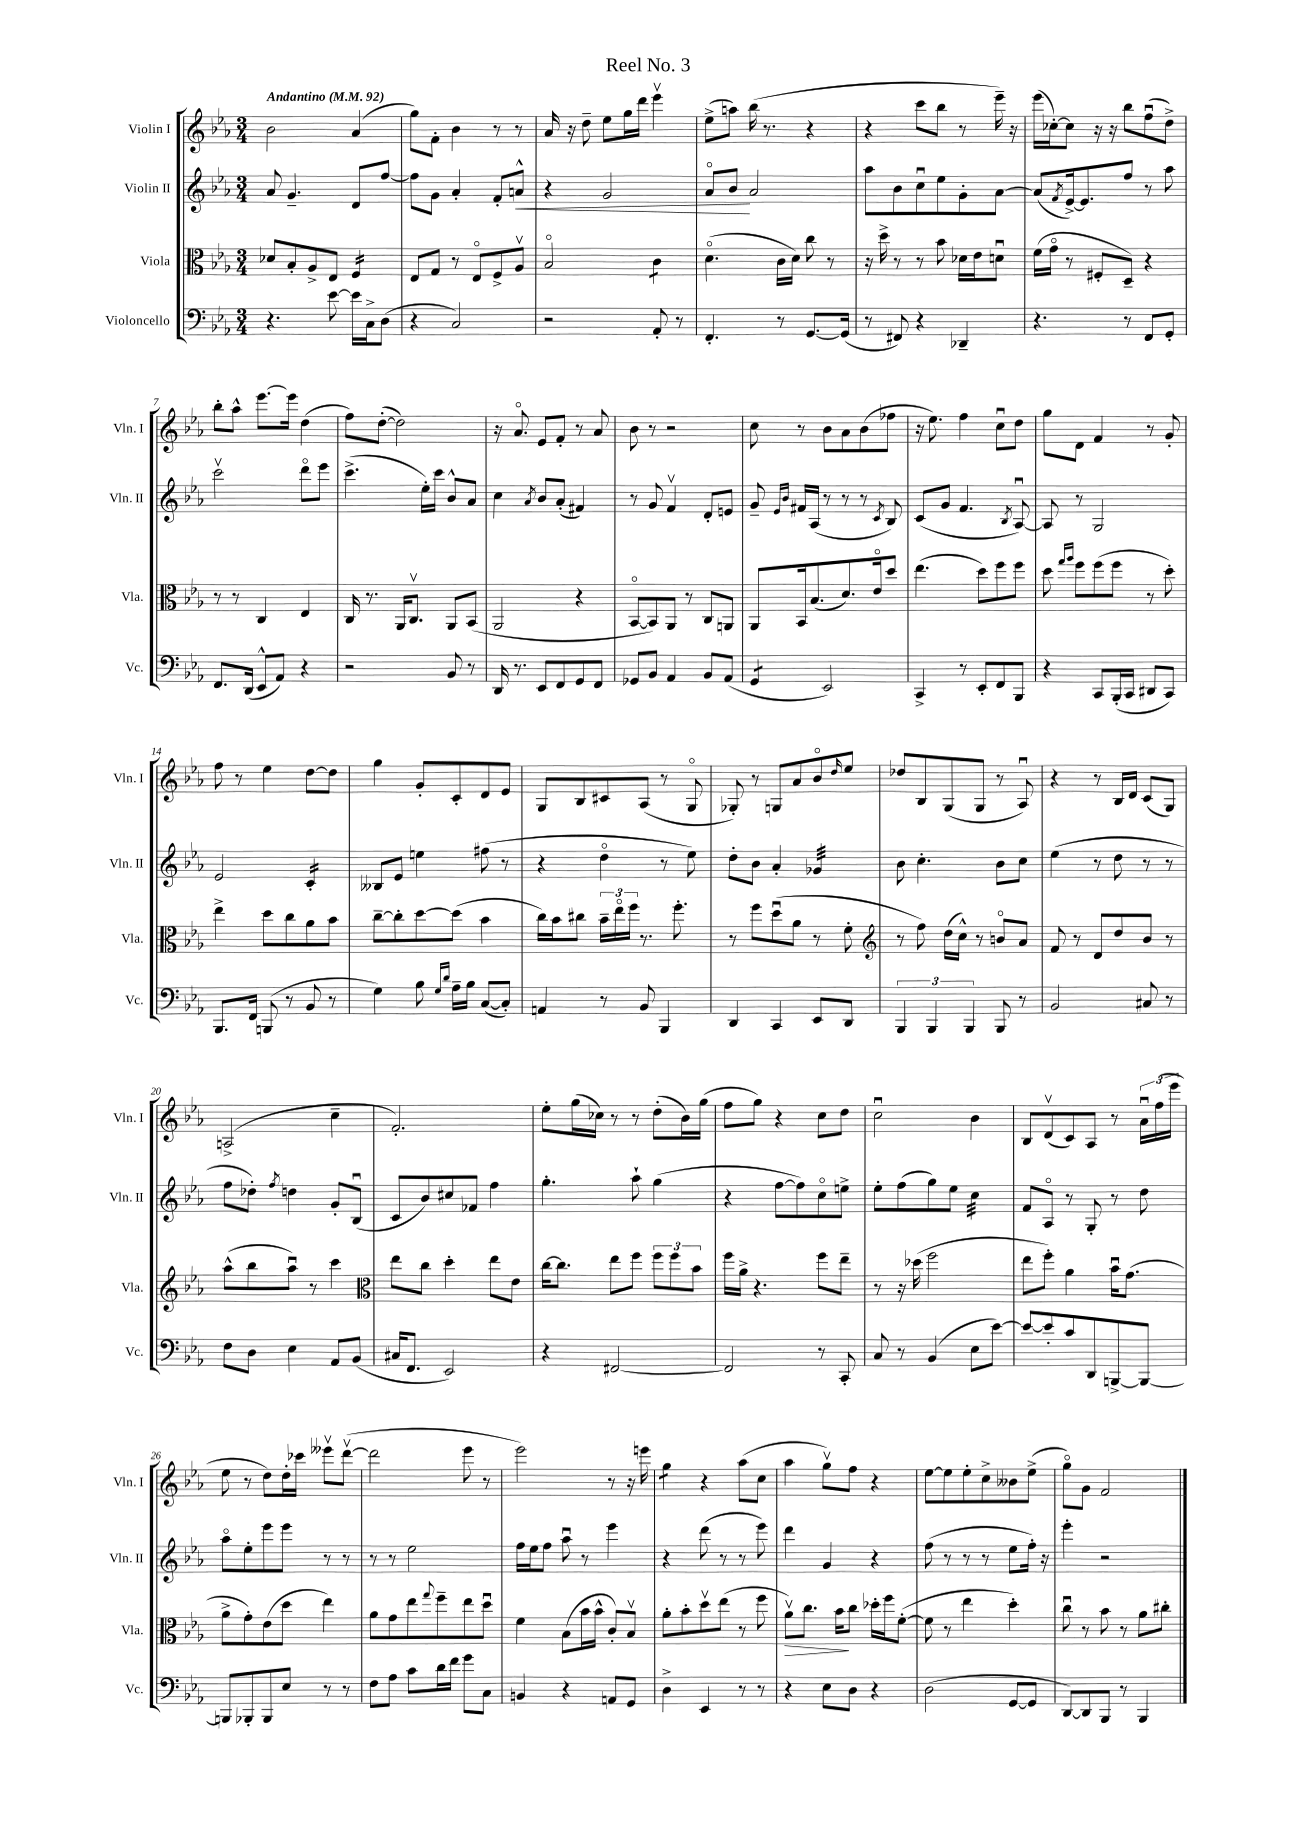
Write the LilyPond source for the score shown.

\header { title = "Reel No. 3" }
<<
\new StaffGroup <<
\new Staff = "s0" \with { instrumentName = "Violin I" shortInstrumentName = "Vln. I" } {
    \clef treble \key ees \major \numericTimeSignature \time 3/4 \tempo "Andantino" 4 = 92
    bes'2 aes'4( |
    g''8) f'8-. bes'4 r8 r8 |
    aes'16 r16 d''8-- ees''8 g''16 d'''16 ees'''4\upbow |
    ees''8->( a''8) bes''16( r8. r4 |
    r4 c'''8 bes''8 r8 ees'''16--) r16 |
    ees'''16( ces''16~-.) ces''8 r16 r16 bes''8 f''8\downbow( d''8->) |
    bes''8-. aes''8-^ ees'''8.~ ees'''16 d''4( |
    f''8) d''8~-.( d''2) |
    r16 aes'8.\flageolet ees'8 f'8-. r8 aes'8 |
    bes'8 r8 r2 |
    c''8 r8 bes'8 aes'8 bes'8( fes''8 |
    r16 ees''8.) f''4 c''8\downbow d''8 |
    g''8 d'8 f'4 r8 g'8-. |
    f''8 r8 ees''4 d''8~ d''8 |
    g''4 g'8-. c'8-. d'8 ees'8 |
    g8 bes8 cis'8 aes8( r8 g8\flageolet |
    ges8-.) r8 g8 aes'8 bes'8\flageolet \grace { d''16 } ees''8 |
    des''8 bes8 g8( g8 r8 aes8\downbow) |
    r4 r8 bes16 d'16 c'8( g8) |
    a2->( c''4-- |
    f'2.-.) |
    ees''8-. g''16( ces''16) r8 r8 d''8-.( bes'16) g''16( |
    f''8 g''8) r4 c''8 d''8 |
    c''2\downbow bes'4 |
    bes8 d'8\upbow( c'8) aes8 r8 \tuplet 3/2 { aes'16\downbow f''16( ees'''16 } |
    ees''8 r8 d''8) d''16-. ces'''16 eeses'''8\upbow d'''8~\upbow( |
    d'''2 ees'''8 r8 |
    ees'''2) r8 r16 e'''16 |
    g''4:8 r4 aes''8( c''8 |
    aes''4 g''8\upbow) f''8 r4 |
    ees''8~ ees''8 ees''8-. c''8-> beses'8 ees''8->( |
    g''8\flageolet) g'8 f'2 \bar "|." |
}
\new Staff = "s1" \with { instrumentName = "Violin II" shortInstrumentName = "Vln. II" } {
    \clef treble \key ees \major \numericTimeSignature \time 3/4
    aes'8 g'4.-- d'8 f''8~ |
    f''8 g'8 aes'4-. f'8-. a'8-^\< |
    r4 g'2 |
    aes'8\flageolet bes'8\! aes'2 |
    aes''8 bes'8 c''8\downbow ees''8 g'8-. aes'8~ |
    aes'8( \acciaccatura { f'8 } ees'16~->) ees'8. f''8 r8 aes''8 |
    c'''2\upbow d'''8\flageolet ees'''8 |
    c'''4.->( ees''16-.) c'''16 bes'8-^ aes'8 |
    c''4 \acciaccatura { aes'8 } bes'8 aes'8-.( fis'4) |
    r8 g'8 f'4\upbow d'8-. e'8 |
    g'8-- \grace { ees'16 bes'16 } fis'16 aes16( r8 r8 r8 \acciaccatura { c'8 } bes8) |
    c'8( g'8 f'4. \acciaccatura { bes8 } aes8~\downbow) |
    aes8 r8 g2 |
    ees'2 c'4:16-. |
    beses8 ees'8 e''4 fis''8( r8 |
    r4 d''4\flageolet r8 ees''8) |
    d''8-. bes'8 aes'4-. ges'4:32 |
    bes'8 c''4.-. bes'8 c''8 |
    ees''4( r8 d''8 r8 r8 |
    f''8 des''8-.) \acciaccatura { f''8 } d''4 g'8-. bes8\downbow( |
    c'8 bes'8) cis''8 fes'8 f''4 |
    g''4.-. aes''8-! g''4( |
    r4 f''8~ f''8) c''8\flageolet e''8-> |
    ees''8-. f''8( g''8) ees''8 c''4:32 |
    f'8 aes8\flageolet r8 g8-. r8 d''8 |
    aes''8\flageolet ees''8-. ees'''8 ees'''8 r8 r8 |
    r8 r8 ees''2 |
    f''16 ees''16 f''8 aes''8\downbow r8 ees'''4 |
    r4 d'''8( r8 r8 ees'''8) |
    d'''4 g'4 r4 |
    f''8( r8 r8 r8 ees''8 f''16-.) r16 |
    ees'''4-. r2 \bar "|." |
}
\new Staff = "s2" \with { instrumentName = "Viola" shortInstrumentName = "Vla." } {
    \clef alto \key ees \major \numericTimeSignature \time 3/4
    des'8 bes8-. aes8-> ees8 f4:16 |
    ees8 g8 r8 ees8\flageolet f8-> aes8\upbow |
    bes2\flageolet c'4:8 |
    d'4.\flageolet( c'16 d'16) c''8 r8 |
    r16 d''16-> r8 r8 bes'8 des'16 ees'16 d'8\downbow |
    f'16( g'16\flageolet r8 fis8-. d8--) r4 |
    r8 r8 c4 ees4 |
    c16 r8. aes,16 c8.\upbow aes,8 bes,8( |
    aes,2 r4 |
    bes,8~\flageolet bes,8) aes,8 r8 c8 a,8 |
    aes,8 bes,16 bes8.( d'8.) ees'16\flageolet d''8 |
    ees''4.( d''8) f''8 f''8 |
    d''8 \grace { g''16 aes''16 } f''8 f''8( f''8 r8 d''8-.) |
    ees''4-> d''8 c''8 aes'8 bes'8 |
    c''8~-- c''8-. d''8~ d''8( bes'4 |
    c''16) bes'16 cis''8 \tuplet 3/2 { bes'16-- ees''16\flageolet f''16 } r8. f''8.-. |
    r8 f''8 d''8\downbow( aes'8 r8 f'8-. |
    \clef treble r8 f''8) d''16( c''16-^) r8 b'8\flageolet aes'8 |
    f'8 r8 d'8 d''8 bes'8 r8 |
    aes''8-^( bes''8 aes''8\downbow) r8 c'''4 |
    \clef alto ees''8 c''8 d''4-. ees''8 ees'8 |
    c''16~ c''8. ees''8 f''8 \tuplet 3/2 { f''8 f''8 bes'8 } |
    f''16 aes'16-> r4. f''8 ees''8-- |
    r8 r16 des''16( f''2 |
    ees''8 f''8-.) aes'4 bes'16\downbow g'8.( |
    aes'8-> g'8-.) ees'8( d''8 ees''4) |
    aes'8 g'8 ees''8 \appoggiatura { g''8 } f''8-- ees''8 d''8\downbow |
    f'4 bes8( bes'16 bes'16-^ c'8-.) bes8\upbow |
    aes'8-. bes'8-. d''8\upbow ees''8( r8 f''8 |
    aes'8\upbow\>) c''8. bes'16\! c''8 des''16-. f''16 f'8~-.( |
    f'8 r8 ees''4 d''4-.) |
    c''8\downbow r8 bes'8 r8 aes'8 cis''8-. \bar "|." |
}
\new Staff = "s3" \with { instrumentName = "Violoncello" shortInstrumentName = "Vc." } {
    \clef bass \key ees \major \numericTimeSignature \time 3/4
    r4. ees'8~ ees'16 c16-> d8( |
    r4 c2) |
    r2 aes,8-. r8 |
    f,4.-. r8 g,8.~ g,16( |
    r8 fis,8) r4 des,4-- |
    r4. r8 f,8 g,8-. |
    f,8. d,16( ees,8-^ aes,8) r4 |
    r2 bes,8 r8 |
    d,16 r8. ees,8 f,8 g,8 f,8 |
    ges,8 bes,8 aes,4 bes,8 aes,8( |
    g,4:8 ees,2) |
    c,4-> r8 ees,8-. f,8 bes,,8 |
    r4 c,8 bes,,16-.( c,16 dis,8 c,8) |
    bes,,8. f,16 b,,8( r8 bes,8 r8 |
    g4) bes8 \grace { g16 d'16 } aes16-- bes16 c8~( c8-.) |
    a,4 r8 bes,8 bes,,4 |
    d,4 c,4 ees,8 d,8 |
    \tuplet 3/2 { bes,,4 bes,,4 bes,,4 } bes,,8 r8 |
    bes,2 cis8 r8 |
    f8 d8 ees4 aes,8 bes,8( |
    cis16 f,8. ees,2) |
    r4 fis,2~ |
    fis,2 r8 c,8-. |
    c8 r8 bes,4( ees8 ees'8~) |
    ees'8~ ees'8-. c'8 d,8 b,,8~-> b,,8~ |
    b,,8 bes,,8-. bes,,8 ees8 r8 r8 |
    f8 aes8 c'8 d'16 f'16 g'8 c8 |
    b,4 r4 a,8 g,8 |
    d4-> ees,4 r8 r8 |
    r4 ees8 d8 r4 |
    d2( g,8~ g,8 |
    d,8~) d,8 bes,,8 r8 bes,,4 \bar "|." |
}
>>
>>
